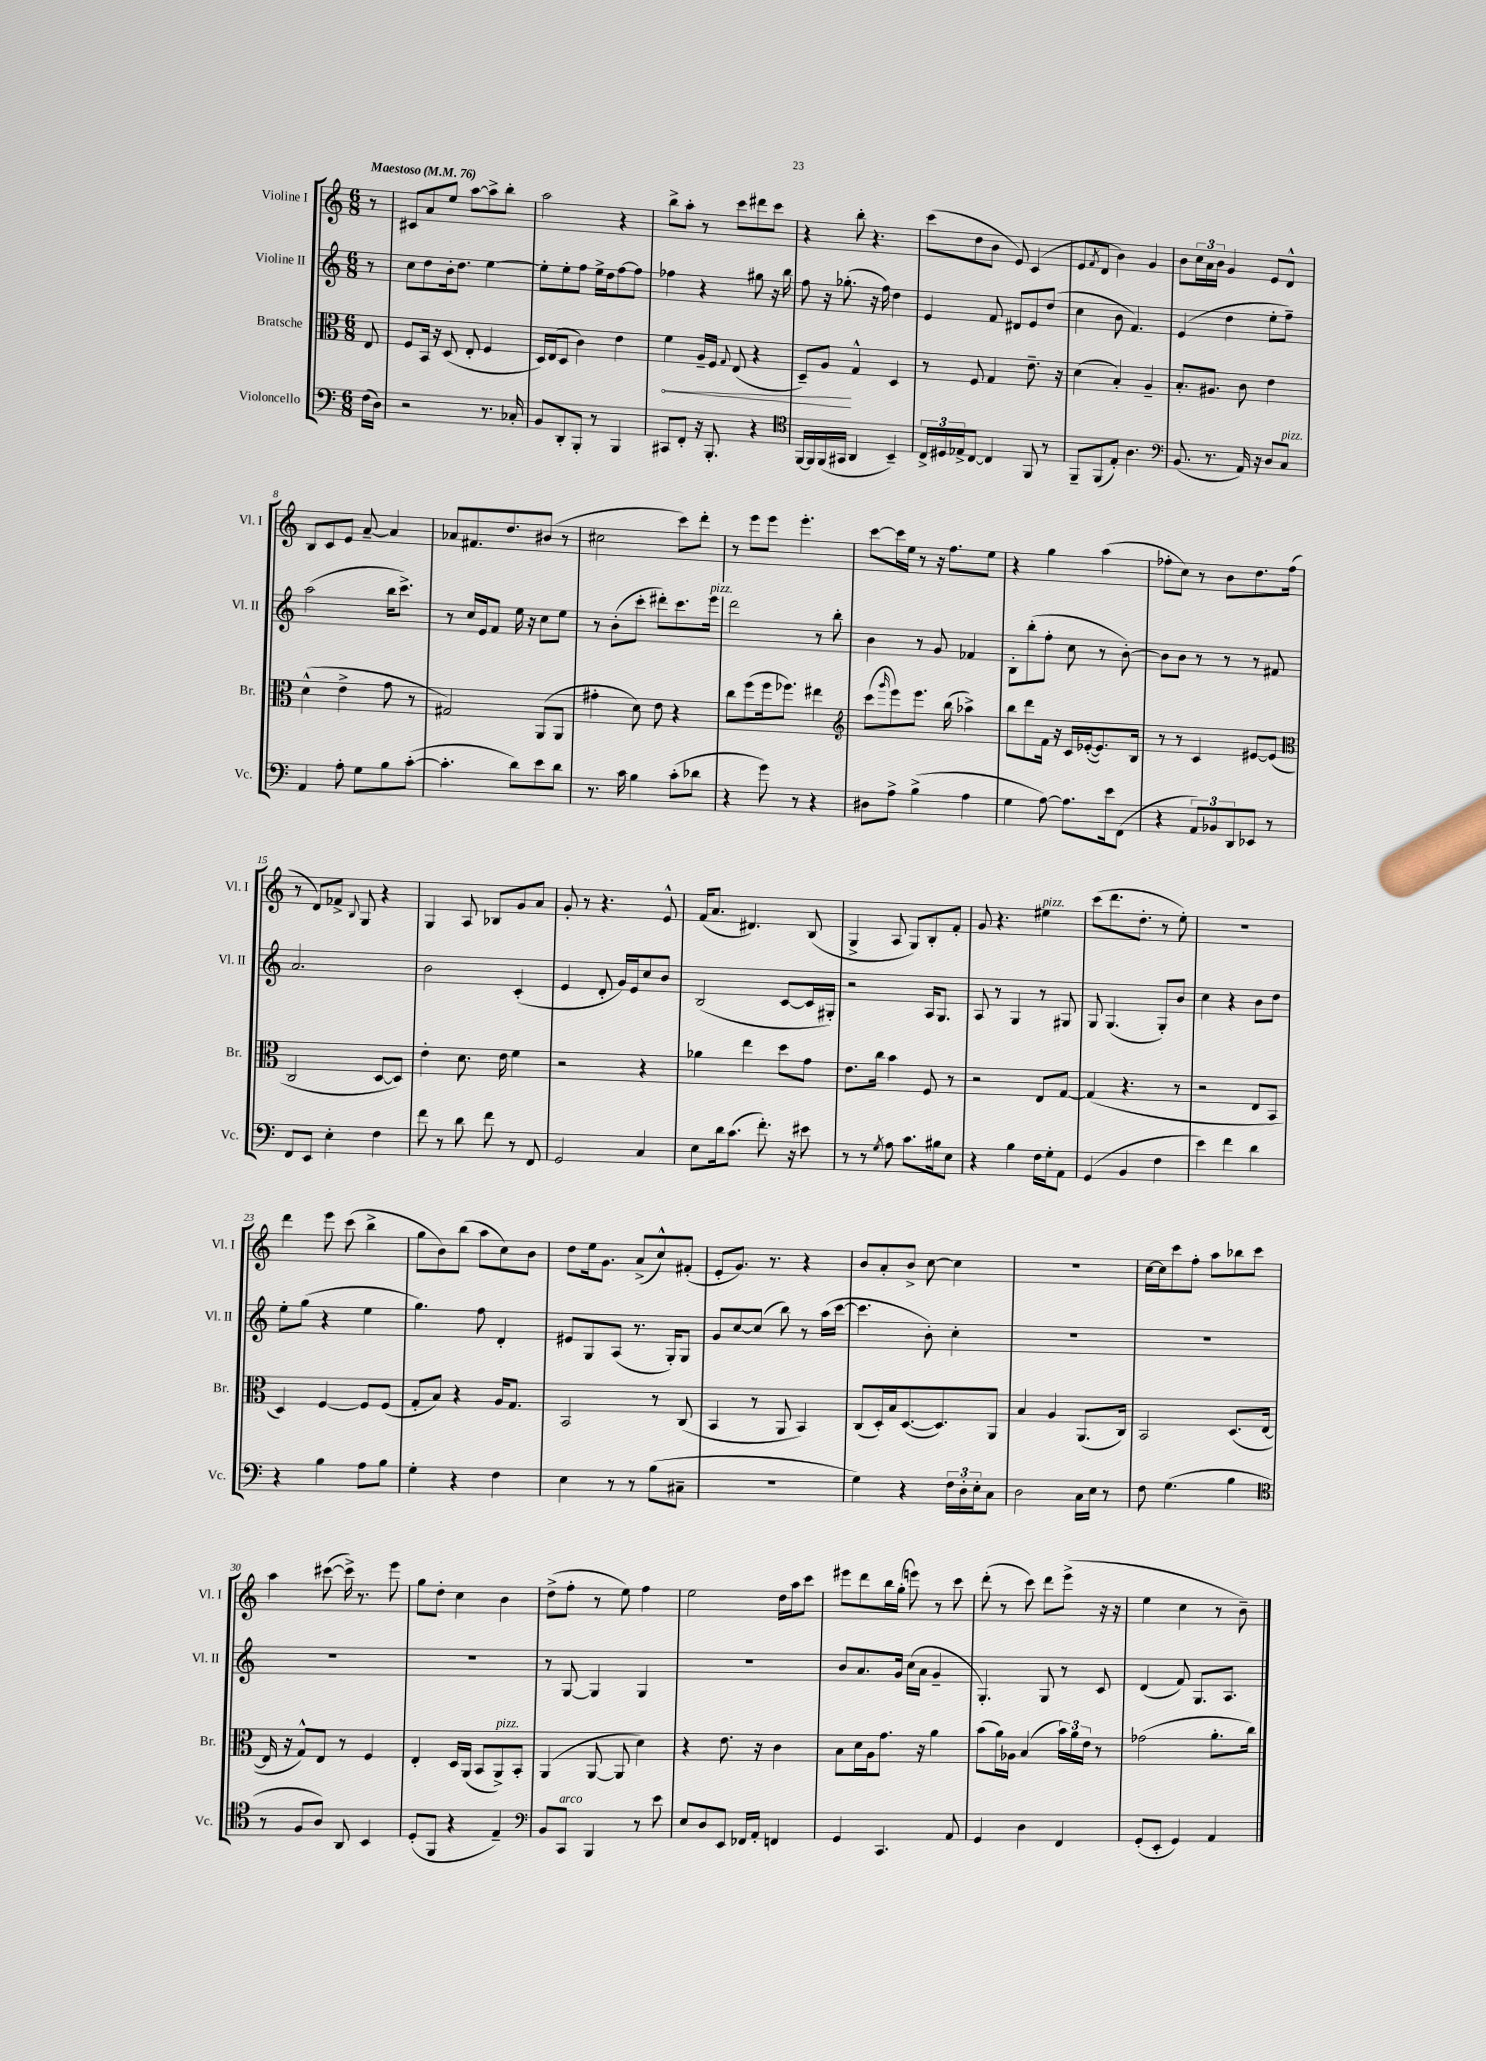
<<
\new StaffGroup <<
\new Staff = "s0" \with { instrumentName = "Violine I" shortInstrumentName = "Vl. I" } {
    \clef treble \key c \major \numericTimeSignature \time 6/8 \partial 8 \tempo "Maestoso" 4 = 76
    r8 |
    cis'8 a'8 e''8 a''8~ a''8-> b''8-. |
    a''2 r4 |
    b''8-> a''8-. r8 c'''8 dis'''8 c'''8 |
    r4 b''8-. r4. |
    c'''8( d''8 b'8 e'8) c'4( |
    e'8 \acciaccatura { f'8 } d'8 b'4) g'4 |
    b'8 \tuplet 3/2 { c''16 a'16 b'16 } g'4 e'8 d'8-^ |
    b8 c'8 e'8 a'8~-- a'4 |
    aes'8 fis'8. d''8. bis'8( r8 |
    cis''2 c'''8) d'''8-. |
    r8 e'''8 e'''8 e'''4.-. |
    c'''8~ c'''16 e''16 r8 r16 f''8. e''8 |
    r4 g''4 a''4( |
    fes''8-. c''8) r8 b'8 d''8. fes''16( |
    r8 d'8) fes'8-> \appoggiatura { b8 } g8 r4 |
    g4 a8 bes8 g'8 a'8 |
    g'8-. r8 r4. e'8-^ |
    f'16( a'8. dis'4.) b8( |
    g4-> a8 g8) b8-. f'8-. |
    g'8 r4. eis''4^\markup { \italic "pizz." } |
    c'''8( d'''8. d''8.-. r8 e''8-.) |
    R2. |
    d'''4 e'''8 c'''8( b''4-> |
    g''8 b'8) b''8( a''8 c''8) b'8 |
    d''8 e''16 g'8. a'8->( c''8-^) fis'8-.( |
    e'8-. g'8.) r8. r4 |
    b'8 a'8-. b'8-> c''8~ c''4 |
    R2. |
    c''16~ c''16 c'''8 f''8-. a''8 bes''8 c'''8 |
    a''4 cis'''8~( cis'''16->) r8. e'''8 |
    g''8 d''8-. c''4 b'4 |
    d''8->( f''8-. r8 e''8) f''4 |
    e''2 d''16 a''16 c'''8 |
    eis'''8 d'''8 b''16 g''16-.( e'''8) r8 c'''8 |
    d'''8-.( r8 c'''8) d'''8 e'''8->( r16 r16 |
    e''4 c''4 r8 b'8--) \bar "|." |
}
\new Staff = "s1" \with { instrumentName = "Violine II" shortInstrumentName = "Vl. II" } {
    \clef treble \key c \major \numericTimeSignature \time 6/8 \partial 8
    r8 |
    c''8 d''8 b'16-. d''8. e''4~ |
    e''8-. e''8-. f''8 e''16-> d''16 f''8~ f''8 |
    fes''4 r4 gis''8 r16 b''16 |
    f''8 r16 ges''8.-.( r16 f''16) d''4 |
    e'4 f'8 dis'8 e'8 d''8( |
    c''4 b'8 f'4.) |
    e'4( d''4 e''8-. f''8--) |
    a''2( b''16 c'''8.->) |
    r8 c''16 e'16 f'8 e''16 r16 c''8 e''8 |
    r8 b'8-.( c'''8-. dis'''8-.) c'''8. e'''16^\markup { \italic "pizz." } |
    d'''2 r8 b''8-. |
    b'4 r8 g'8 fes'4 |
    b8-. b''8-.( f''8-. c''8 r8 b'8~-.) |
    b'8 b'8 r8 r8 r8 fis'8 |
    a'2. |
    b'2 c'4-.( |
    e'4 d'8-. g'16) e'16 c''8 b'8 |
    b2( c'8~ c'16 gis16-.) |
    r2 a16 g8. |
    a8 r8 g4 r8 gis8 |
    g8 g4.( g8-.) b'8 |
    c''4 r4 b'8 d''8 |
    e''8-. g''8( r4 e''4 |
    g''4.) f''8 d'4-. |
    eis'8 g8 a8( r8. g16-.) g8 |
    g'8 c''8~ c''8( b''8) r8 a''16( c'''16~ |
    c'''4. b'8-.) c''4-. |
    R2. |
    R2. |
    R2. |
    R2. |
    r8 g8~ g4 g4 |
    R2. |
    b'8 a'8. g'16 c''16( a'16 g'4-- |
    g4.-.) g8 r8 c'8 |
    d'4( f'8) g8. a8. \bar "|." |
}
\new Staff = "s2" \with { instrumentName = "Bratsche" shortInstrumentName = "Br." } {
    \clef alto \key c \major \numericTimeSignature \time 6/8 \partial 8
    e8 |
    f8 b,16 r16 d8( e8-. f4 |
    d16) e16( d8 c'4) e'4 |
    \once \override Hairpin.circled-tip = ##t f'4\< a16-- f16 \appoggiatura { g8 } e8( r4 |
    d8--) a8\! g4-^ d4 |
    r8 f8 g4 e'8.-- r16 |
    d'4( b4-.) a4-- |
    b8.-. ais8. c'8 e'4 |
    d'4-^( e'4-> g'8 r8 |
    gis2) a,8( a,8 |
    gis'4-. d'8) e'8 r4 |
    c''8 f''8( f''16 fes''8.) eis''4 |
    \clef treble c'''8( \grace { g'''16 } e'''8) e'''8. b''16( aes''4->) |
    b''8 d'''8 f'16 r16 c'16 ees'16~-.( ees'8.) b16 |
    r8 r8 c'4 eis'8~ eis'8( |
    \clef alto c2 d8~ d8) |
    e'4-. d'8. e'16 f'4 |
    r2 r4 |
    aes'4 e''4 d''8 g'8 |
    e'8. c''16 b'4 f8 r8 |
    r2 e8 g8~ |
    g4( r4. r8 |
    r2 e8 b,8 |
    d4) f4~ f8 f8( |
    g8-. b8) r4 a16 g8. |
    b,2 r8 c8( |
    b,4 r8 a,8 b,4) |
    c8( d16-.) b16 d8.~( d8.) a,8 |
    b4 a4 a,8.( c16) |
    b,2 d8.( e16~ |
    e16 r16 g8-^) e8 r8 f4 |
    e4-. d16 a,16( b,8 a,8->^\markup { \italic "pizz." }) b,8-. |
    a,4( a,8~ a,8 d'4) |
    r4 e'8. r16 c'4 |
    b8 d'16 a16 g'8. r16 a'4 |
    b'8( a'16) aes16 b4( \tuplet 3/2 { b'16) a'16 e'16 } r8 |
    ges'2( a'8.-. c''16) \bar "|." |
}
\new Staff = "s3" \with { instrumentName = "Violoncello" shortInstrumentName = "Vc." } {
    \clef bass \key c \major \numericTimeSignature \time 6/8 \partial 8
    f16( d16) |
    r2 r8. ces16-. |
    b,8 d,8-. b,,8-. r8 b,,4 |
    cis,8 f,8-. r16 b,,8.-. r4 |
    \clef tenor f,16~ f,16 f,16( gis,16 a,4 b,4--) |
    \tuplet 3/2 { c16-> dis16 ees16-> } c8~ c4 f,8 r8 |
    f,8-- f,8( e8-.) a4. |
    \clef bass b,8.( r8. a,16) r16 d8 c8^\markup { \italic "pizz." } |
    a,4 a8-. g8 b8 c'8~-.( |
    c'4.-. d'8) e'8 d'8 |
    r8. c'16 b4 c'8-.( des'8 |
    r4 g'8) r8 r4 |
    dis8 a8-> b4->( a4 |
    g4 a8~) a8. e'16 f,8( |
    r4 \tuplet 3/2 { a,8) bes,8 d,8 } ees,8 r8 |
    f,8 e,8 e4-. f4 |
    f'8 r8 d'8 f'8 r8 f,8 |
    g,2 c4 |
    e8 d'16 c'8.( f'8.-.) r16 eis'8 |
    r8 r8 \acciaccatura { g8 } a8 c'8. bis16 e8 |
    r4 b4 f16 g16-. a,8 |
    g,4( b,4 f4 |
    e'4) f'4 d'4 |
    r4 b4 a8 b8 |
    g4-. r4 f4 |
    e4 r8 r8 b8( cis8-- |
    R2. |
    g4) r4 \tuplet 3/2 { f16 d16-. e16-. } c8 |
    d2 c16 e16 r8 |
    f8 g4.( b4 |
    \clef tenor r8 f8 a8) a,8 b,4 |
    d8-.( f,8 r4 e4--) |
    \clef bass b,8 c,8^\markup { \italic "arco" } b,,4 r8 e'8 |
    e8 d8 e,8 fes,16 a,16-. f,4 |
    g,4 c,4. a,8 |
    g,4 d4 f,4 |
    g,8-.( e,8-. g,4) a,4 \bar "|." |
}
>>
>>
